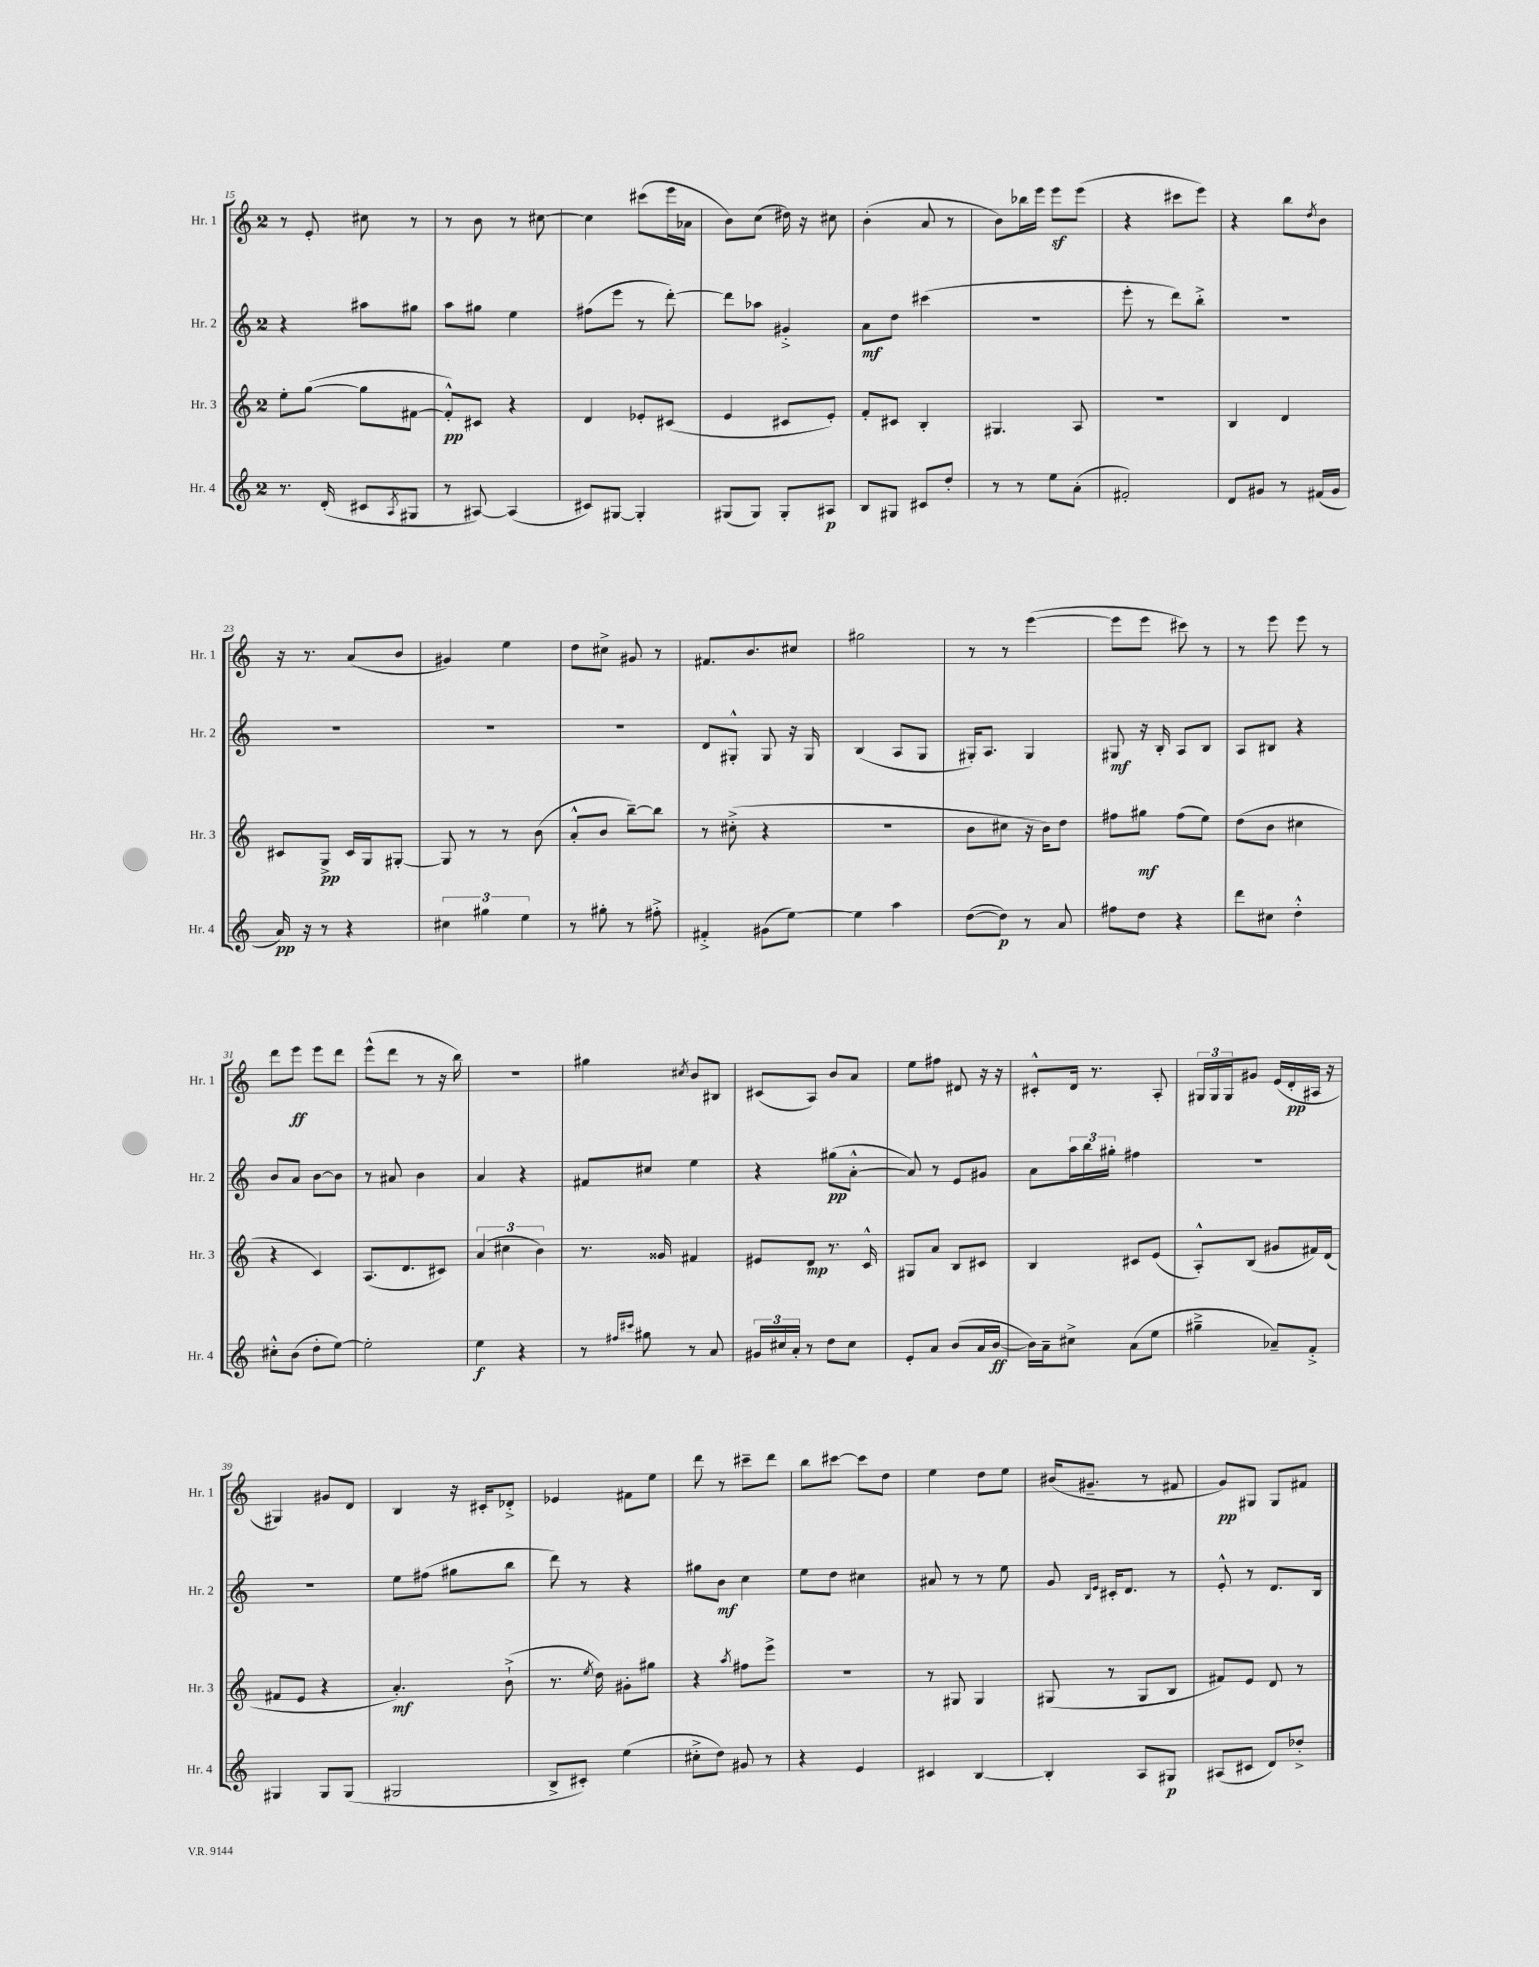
<<
\new StaffGroup <<
\new Staff = "s0" \with { instrumentName = "Hr. 1" shortInstrumentName = "Hr. 1" } {
    \clef treble \key c \major \once \override Staff.TimeSignature.style = #'single-digit \time 2/4
    r8 e'8-. cis''8 r8 |
    r8 b'8 r8 cis''8~ |
    cis''4 cis'''8( e'''16 aes'16 |
    b'8) c''8( dis''16) r16 cis''8 |
    b'4-.( a'8 r8 |
    b'8) bes''16 e'''16 e'''8\sf e'''8( |
    r4 cis'''8 e'''8) |
    r4 b''8 \acciaccatura { d''8 } b'8 |
    r16 r8. a'8( b'8 |
    gis'4) e''4 |
    d''8 cis''8-> gis'8 r8 |
    fis'8. b'8. cis''8 |
    gis''2 |
    r8 r8 e'''4~( |
    e'''8 e'''8 cis'''8) r8 |
    r8 e'''8 e'''8 r8 |
    d'''8 e'''8\ff e'''8 d'''8 |
    e'''8-^( d'''8 r8 r16 b''16) |
    r2 |
    gis''4 \acciaccatura { cis''8 } b'8 bis8 |
    cis'8( a8) b'8 a'8 |
    e''8 fis''8 dis'8 r16 r16 |
    cis'8-.-^ d'16 r8. a8-. |
    \tuplet 3/2 { gis16 gis16 gis16 } gis'8 e'16( d'16-.\pp ais16 r16 |
    gis4) gis'8 d'8 |
    b4 r16 cis'16-. des'8-.-> |
    ees'4 fis'8 e''8 |
    d'''8 r8 cis'''8-- d'''8 |
    b''8 cis'''8~ cis'''8 d''8 |
    e''4 d''8 e''8 |
    bis'16( gis'8.-- r8 fis'8 |
    g'8\pp) gis8 gis8 fis'8 \bar "|." |
}
\new Staff = "s1" \with { instrumentName = "Hr. 2" shortInstrumentName = "Hr. 2" } {
    \clef treble \key c \major \once \override Staff.TimeSignature.style = #'single-digit \time 2/4
    r4 ais''8 gis''8 |
    a''8 gis''8 e''4 |
    fis''8( e'''8 r8 d'''8~-.) |
    d'''8 aes''8 gis'4-.-> |
    a'8\mf d''8 cis'''4( |
    R2 |
    e'''8-. r8 d'''8) b''8-.-> |
    R2 |
    R2 |
    R2 |
    R2 |
    d'8 gis8-.-^ gis8 r16 gis16 |
    b4( a8 g8 |
    gis16-.) a8. gis4 |
    gis8\mf r16 b16-. a8 b8 |
    a8 bis8 r4 |
    b'8 a'8 b'8~ b'8 |
    r8 ais'8 b'4 |
    a'4 r4 |
    fis'8 cis''8 e''4 |
    r4 gis''8\pp( a'8~-.-^ |
    a'8) r8 e'8 gis'8 |
    a'8 \tuplet 3/2 { a''16 b''16 gis''16-. } fis''4 |
    R2 |
    r2 |
    e''8 fis''8( gis''8 b''8 |
    d'''8) r8 r4 |
    gis''8 b'8\mf c''4 |
    e''8 d''8 cis''4 |
    ais'8 r8 r8 e''8 |
    g'8 \grace { b16 e'16 } cis'16-. d'8. r8 |
    e'8-.-^ r8 d'8. b16 \bar "|." |
}
\new Staff = "s2" \with { instrumentName = "Hr. 3" shortInstrumentName = "Hr. 3" } {
    \clef treble \key c \major \once \override Staff.TimeSignature.style = #'single-digit \time 2/4
    e''8-. g''8~( g''8 fis'8~ |
    fis'8-.-^\pp) cis'8 r4 |
    d'4 ees'8-. cis'8( |
    e'4 cis'8 e'8-.) |
    f'8-. cis'8 b4-. |
    gis4. a8 |
    R2 |
    b4 d'4 |
    cis'8 g8->\pp cis'16 g16 gis8~-. |
    gis8 r8 r8 b'8( |
    a'8-.-^ b'8 b''8~--) b''8 |
    r8 cis''8-.->( r4 |
    R2 |
    b'8 cis''8 r16 b'16) d''8 |
    fis''8 gis''8\mf fis''8( e''8) |
    d''8( b'8 cis''4 |
    r4 c'4) |
    a8.( d'8. cis'8) |
    \tuplet 3/2 { a'4( cis''4 b'4) } |
    r8. gisis'16 fis'4 |
    eis'8 d'8\mp r8. c'16-^ |
    gis8 a'8 b8 cis'8 |
    b4 cis'8 e'8( |
    a8-.-^) b8( gis'8 fis'16) d'16( |
    fis'8 e'8 r4 |
    a'4.-.\mf) b'8-!->( |
    r8. \acciaccatura { e''8 } d''16) gis'8-. gis''8 |
    r4 \acciaccatura { a''8 } fis''8 e'''8-> |
    R2 |
    r8 gis8 gis4 |
    gis8( r8 gis8 b8 |
    fis'8) e'8 d'8 r8 \bar "|." |
}
\new Staff = "s3" \with { instrumentName = "Hr. 4" shortInstrumentName = "Hr. 4" } {
    \clef treble \key c \major \once \override Staff.TimeSignature.style = #'single-digit \time 2/4
    r8. d'16-.( cis'8 \acciaccatura { a8 } gis8 |
    r8 ais8~) ais4( |
    cis'8) gis8~ gis4-. |
    gis8( gis8) gis8-. ais8\p |
    b8 gis8 cis'8 d''8-. |
    r8 r8 e''8 a'8-.( |
    fis'2-.) |
    d'8 gis'8 r8 fis'16( gis'16 |
    a'16\pp) r16 r8 r4 |
    \tuplet 3/2 { cis''4 gis''4 e''4 } |
    r8 gis''8-. r8 fis''8-.-> |
    fis'4-.-> gis'8( e''8~) |
    e''4 a''4 |
    d''8~( d''8\p) r8 a'8 |
    fis''8 d''8 r4 |
    d'''8 cis''8 d''4-.-^ |
    cis''8-.-^ b'8( d''8-. e''8~) |
    e''2-. |
    e''4\f r4 |
    r8 \grace { fis''16 cis'''16 } gis''8 r8 a'8 |
    \tuplet 3/2 { gis'16 cis''16 a'16-. } r8 d''8 cis''8 |
    e'8-. a'8 b'8( a'16 b'16~\ff |
    b'16) a'16-- cis''8-> a'8( e''8 |
    gis''4---> aes'8--) f'8-.-> |
    gis4 gis8 gis8( |
    gis2 |
    b8-> cis'8-.) e''4( |
    cis''8-.-> d''8) gis'8 r8 |
    r4 e'4 |
    cis'4 b4~ |
    b4-. a8 gis8\p |
    ais8( cis'8 d'8) des''8-.-> \bar "|." |
}
>>
>>
\layout { \context { \Score currentBarNumber = #15 } }
